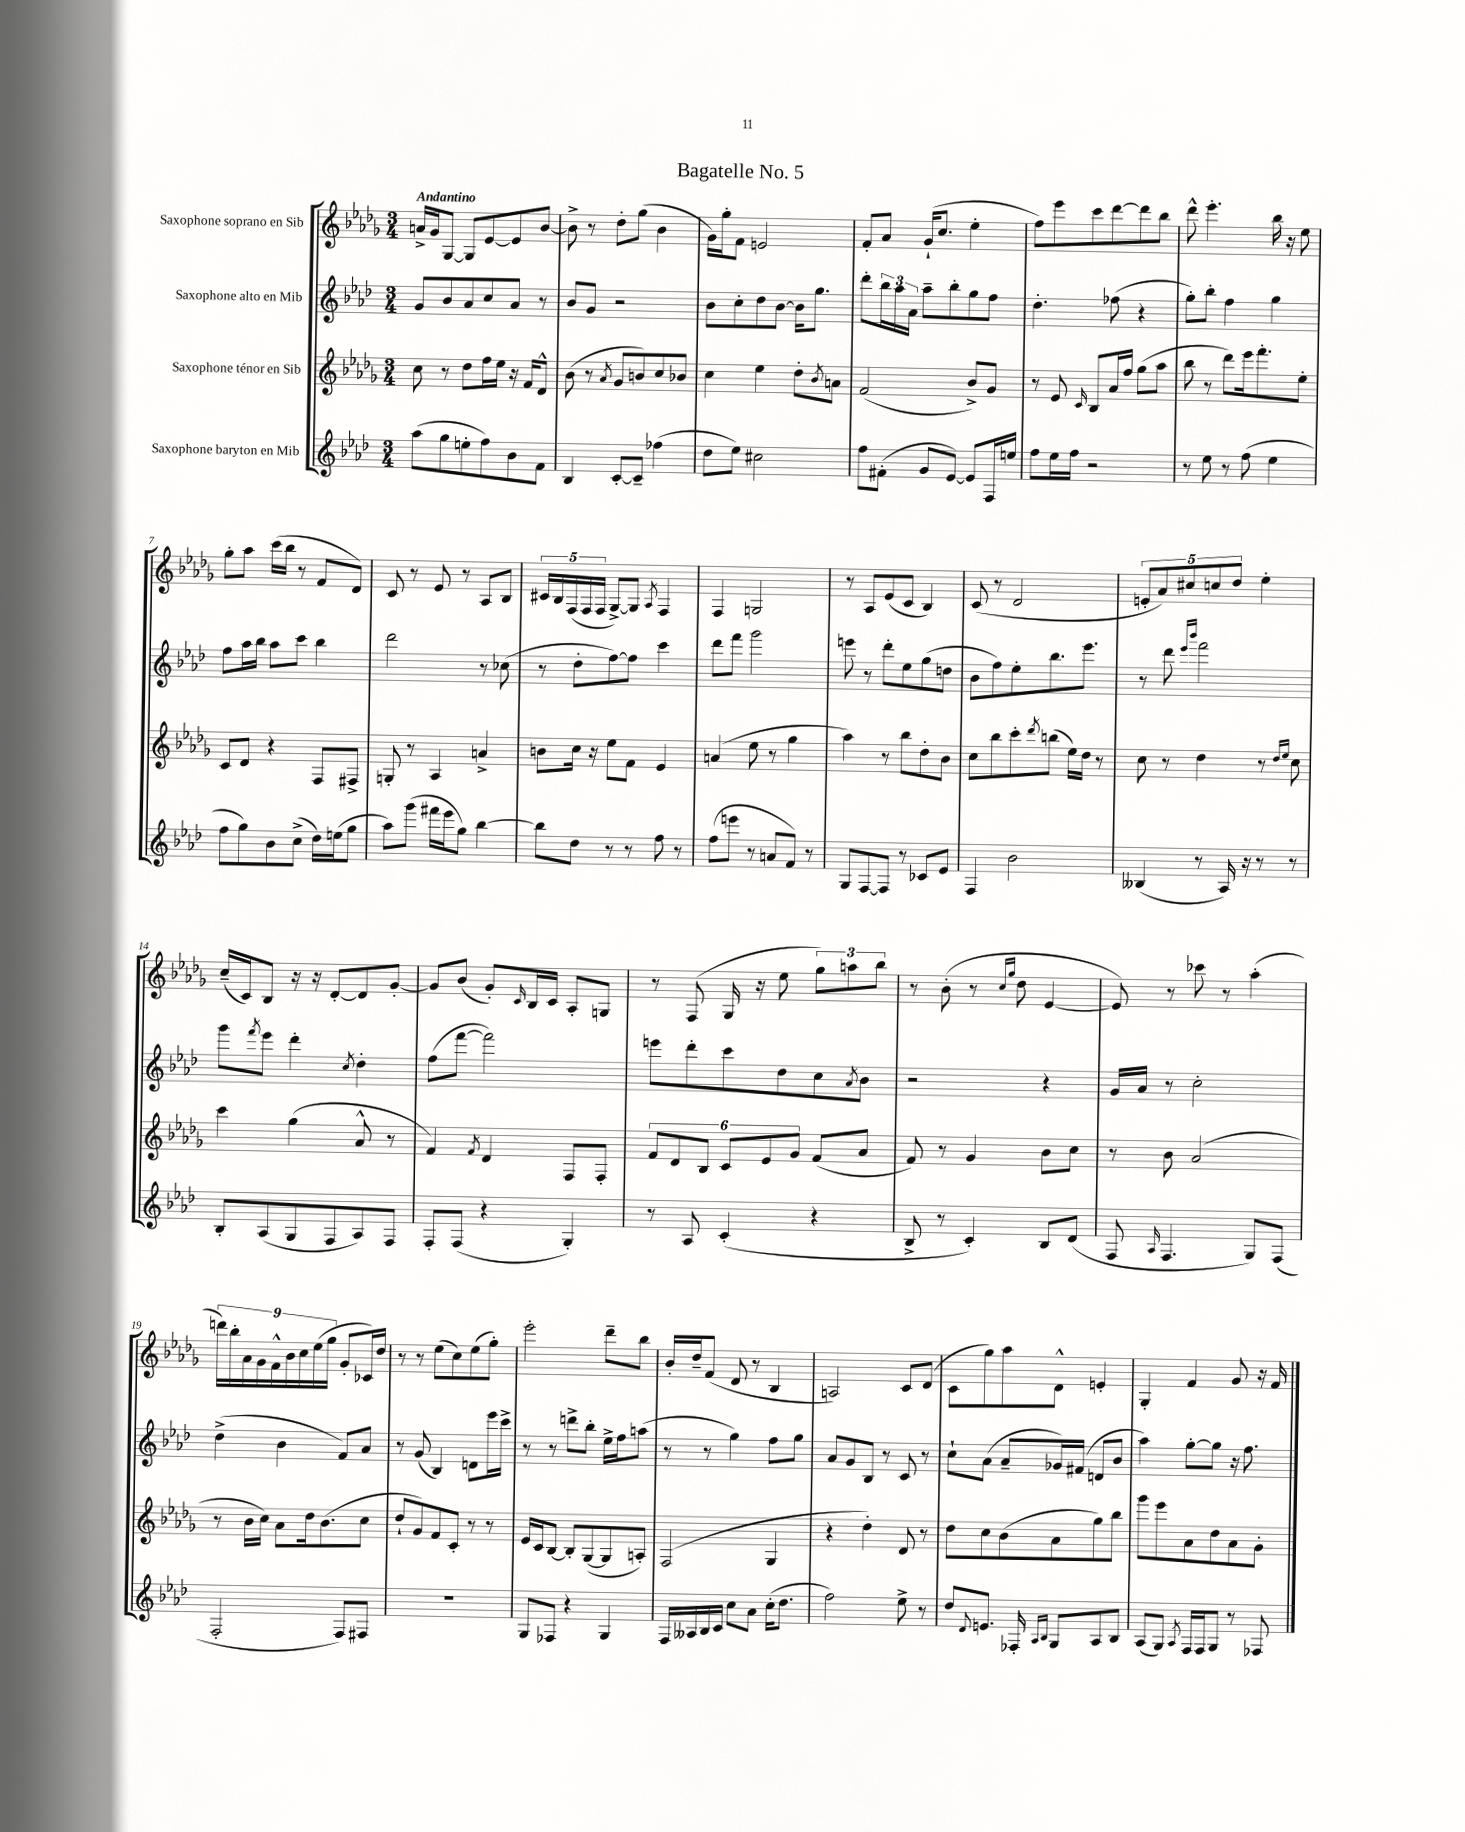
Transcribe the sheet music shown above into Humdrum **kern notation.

**kern	**kern	**kern	**kern
*staff4	*staff3	*staff2	*staff1
*clefG2	*clefG2	*clefG2	*clefG2
*k[b-e-a-d-]	*k[b-e-a-d-g-]	*k[b-e-a-d-]	*k[b-e-a-d-g-]
*M3/4	*M3/4	*M3/4	*M3/4
(8aa-\L	8cc\	8g/L	16a^/LL
.	.	.	16g-/J
8gg\	8r	8b-/	[8G-/J
8ee'\	8dd-\L	8a-/	8G-/]L
8ff\)	16ff\L	8cc/	[8e-/
.	16ee-\JJ	.	.
8b-\	16r	8a-/J	8e-/]
.	16f/LK	.	.
8f\J	8d-^^/J	8r	[8b-/J
=	=	=	=
4B-/	(8b-\	8b-/L	8b-^\]
.	8r	8g/J	8r
.	8qa-/	.	.
[8c'/L	8g-/L	2r	8dd-'\L
8c~/]J	8b/)	.	(8gg-\J
(4ff-\	8cc/	.	4b-\
.	8b-/J	.	.
=	=	=	=
8dd-\L	4cc\	8b-\L	16g-\LL)
.	.	.	16gg-'\J
8ee-\J)	.	8cc'\	8f\J
2cc#\	4ee-\	8dd-\	2e/
.	.	[8b-\J	.
.	8dd-'\L	16b-\]LK	.
.	.	8.gg\J	.
.	8qb-/	.	.
.	8a\J	.	.
=	=	=	=
8ff\L	(2f/	8ddd-'\L	8f'/L
(8f#'\J	.	24bb-\L	8a-/J
.	.	24aa-\	.
.	.	24a-\JJ	.
8g/L	.	8aa-~\L	(16g-`/LK
.	.	.	8.cc/J
[8e-/J)	.	8bb-'\	.
8e-/]L	8b-^/L)	8gg\	4ee-'\
16F/L	8g-/J	8ff\J	.
16ee/JJ	.	.	.
=	=	=	=
8ff\L	8r	4.dd-'\	8ff\L)
16ee-\L	8e-/	.	8eee-\
16ff\JJ	.	.	.
.	16qqc/	.	.
2r	8B-/L	.	8ccc\
.	16a-/L	(8ff-\	[8ddd-\
.	16ff/JJ	.	.
.	(8gg-\L	4r	8ddd-\]
.	8aa-\J	.	8bb-\J
=	=	=	=
8r	8bb-\	8gg'\L)	8ddd-^^\
8ee-\	8r	8bb-'\J	4.eee-'\
8r	8ddd-\L)	4ff\	.
(8ff\	16eee-\k	.	.
.	8.fff'\	.	.
4ee-\	.	4gg\	16bb-\
.	.	.	16r
.	8ee-'\J	.	8ee-\
=	=	=	=
8ff\L	8c/L	8ff\L	8gg-'\L
8gg\)	8d-/J	16aa-\L	8aa-\J
.	.	16bb-\JJ	.
8b-\	4r	8aa-\L	(16ccc\LL
.	.	.	16bb-\JJ
(8cc^\J	.	8ccc\J	8r
16dd-\LL)	8F/L	4bb-\	8f/L
(16ee\J	.	.	.
8gg\J	8F#^/J	.	8d-/J)
=	=	=	=
8aa-\L)	8G'/	2ddd-\	8c/
(8ggg\J	8r	.	8r
16fff#\LL	4A-/	.	8e-/
16eee-\J	.	.	.
8gg\J)	.	.	8r
[4bb-\	4a^/	8r	8A-/L
.	.	(8cc-\	8B-/J
=	=	=	=
8bb-\]L	8b\L	8r	20c#/LL
.	.	.	20B-/
.	.	.	(20F/
8dd-\J	16cc\Jk	8dd-'\L	.
.	.	.	20F/
.	16r	.	.
.	.	.	20F/JJ
8r	8ee-\L	[8ff\)	[8G-^/L)
8r	8f\J	8ff\]J	8G-/]J
.	.	.	8qA-/
8ff\	4e-/	4ccc\	4F/
8r	.	.	.
=	=	=	=
(8ff\L	(4a/	8ddd-\L	4F/
8eee\J	.	8fff\J	.
8r	8ee-\	2ggg\	2G/
8a/L	8r	.	.
8f/J)	4gg-\	.	.
8r	.	.	.
=	=	=	=
8G/L	4aa-\)	8eee\	8r
[8F/	.	8r	8A-/L
8F/]J	8r	8ddd-'\L	(8e-/
8r	8bb-\L	8ee-\	8c/J
8c-/L	8dd-'\	(8gg\	4B-/)
8e-/J	8b-\J	8dd\J	.
=	=	=	=
4F/	8cc\L	8b-\L	(8c/
.	8bb-\	8ff\)	8r
2b-\	8ccc'\	8ee-'\	2d-/
.	8qddd-/	.	.
.	(8bb\J	8.bb-\	.
.	16ee-\LL)	.	.
.	16dd-\JJ	8.eee-\J	.
.	8r	.	.
=	=	=	=
(4B--/	8cc\	8r	10e'/L
.	.	.	10a-/)
.	8r	8ddd-\	.
.	.	.	10cc#/
.	.	16qqeee-/LL	.
.	.	16qqbbb-/JJ	.
8r	4dd-\	2fff\	.
.	.	.	10cc/
16A-/)	.	.	.
.	.	.	10dd-/J
16r	.	.	.
8r	8r	.	4ee-'\
.	16qqdd-/LL	.	.
.	16qqee-/JJ	.	.
8r	8cc\	.	.
=	=	=	=
8B-'/L	4ccc\	8ggg\L	(16cc~/LL
.	.	.	16c/J)
.	.	8qfff/	.
(8A-/	.	8eee-\J	8B-/J
8G/	(4gg-\	4ddd-'\	16r
.	.	.	16r
8F/	.	.	[8d-'/L
.	.	8qcc/	.
8A-/)	8a-^^/	4dd-'\	8d-/]
8F/J	8r	.	[8g-'/J
=	=	=	=
8F'/L	4f/)	(8ff\L	8g-/]L
(8F/J	.	[8fff\J	(8b-/J
.	8qf/	.	.
4r	4d-/	2fff\])	8g-'/L)
.	.	.	16qqc/
.	.	.	16B-/L
.	.	.	16c/JJ
4G'/)	8F/L	.	8A-'/L
.	8F'/J	.	8G/J
=	=	=	=
8r	12f/L	8eee\L	8r
.	12d-/	.	.
8A-/	.	8ddd-'\	(8F/
.	12B-/J	.	.
(4c'/	12c/L	8ccc\	16G-/
.	.	.	16r
.	12e-/	.	.
.	.	8dd-\	8ee-\
.	12g-/J	.	.
4r	(8f/L	8cc\	12gg-\L)
.	.	.	12aa\
.	.	8qa-/	.
.	8a-/J	8b-\J	.
.	.	.	12bb-\J
=	=	=	=
8B-^/	8f/)	2r	8r
8r	8r	.	(8b-'\
4c'/)	4g-/	.	8r
.	.	.	16qqcc/LL
.	.	.	16qqgg-/JJ
.	.	.	8dd-\
8B-/L	8b-\L	4r	[4e-/
(8d-/J	8cc\J	.	.
=	=	=	=
8F/	8r	16g/LL	8e-/])
.	.	16a-/JJ	.
16qqA-/	.	.	.
4.F/	8b-\	8r	8r
.	(2a-/	2cc'\	8ccc-\
.	.	.	8r
8G/L)	.	.	(4aa-'\
(8F/J	.	.	.
=	=	=	=
2F'/	8r	(4dd-^\	18ddd\LL)
.	.	.	18bb-'\
.	.	.	18a-\
.	16b-\LL	.	.
.	.	.	18g-\
.	16cc\JJ)	.	.
.	.	.	18f^^\
.	8a-\L	4b-\	.
.	.	.	18b-\
.	.	.	18cc\
.	16dd-\k	.	.
.	.	.	(18ee-\
.	(8.b-\	.	.
.	.	.	18gg-\JJ
8F/L)	.	8f/L)	8g-'/L
8F#/J	8cc\J	8a-/J	16c-/L)
.	.	.	16dd-/JJ
=	=	=	=
2.r	8dd-`/L	8r	8r
.	8g-/)	(8g/	8r
.	8f/	4B-/)	(8ee-\L
.	8c'/J	.	8cc\)
.	8r	8d\L	(8ee-\
.	8r	16eee-\L	8gg-'\J)
.	.	16ccc^\JJ	.
=	=	=	=
8G/L	16e-/LL	8r	2eee-'\
.	16c/J	.	.
8F-/J	[8B-/J	8r	.
4r	8B-'/]L	8ddd^\L	.
.	([8G-/	8bb-'\J	.
4G/	8G-/]	16ee-^\LL	8ddd-~\L
.	.	16ff\J	.
.	8A'/J)	(8aa\J	8bb-\J
=	=	=	=
16F/LL	(2F/	8r	16b-'/LL
16A--/	.	.	16dd-~/J
16B-/	.	8r	(8f/J
16c/JJ	.	.	.
8cc\L	.	4gg\)	8d-/
8a-\J	.	.	8r
(16cc'\LK	4G-/	8ff\L	4B-/
8.dd-\J	.	.	.
.	.	8gg\J	.
=	=	=	=
2ff\)	4r	8a-/L	2A/)
.	.	8g/	.
.	4dd-'\)	8B-/J	.
.	.	8r	.
8ee-^\	8d-/	8c/	8c/L
8r	8r	8r	(8d-/J
=	=	=	=
8dd-/L	8dd-\L	8cc`\L	8c\L
8qqd-/	.	.	.
8.e/J	8cc\	(8a-\J	8gg-\)
.	(8b-\	8a-~/L	8aa-\
16F-'/	.	.	.
16qqA-/LL	.	.	.
16qqB-/JJ	.	.	.
8G/L	8a-\	16g-/L)	8d-^^\J
.	.	(16f#/JJ	.
8A-/	8gg-\)	8d/L	4e'/
8B-/J	8bb-\J	8b-/J	.
=	=	=	=
(8A-/L	8ggg-\L	4aa-\)	4G-'/
8G/J)	8eee-\	.	.
8qA-/	.	.	.
16F/LL	8a-\	[8gg'\L	4f/
16F/J	.	.	.
8G/J	8dd-\	8gg\]J	.
8r	8a-\	16r	8g-/
.	.	8.ff\	.
8F-/	8g-'\J	.	16r
.	.	.	16f/
==	==	==	==
*-	*-	*-	*-
